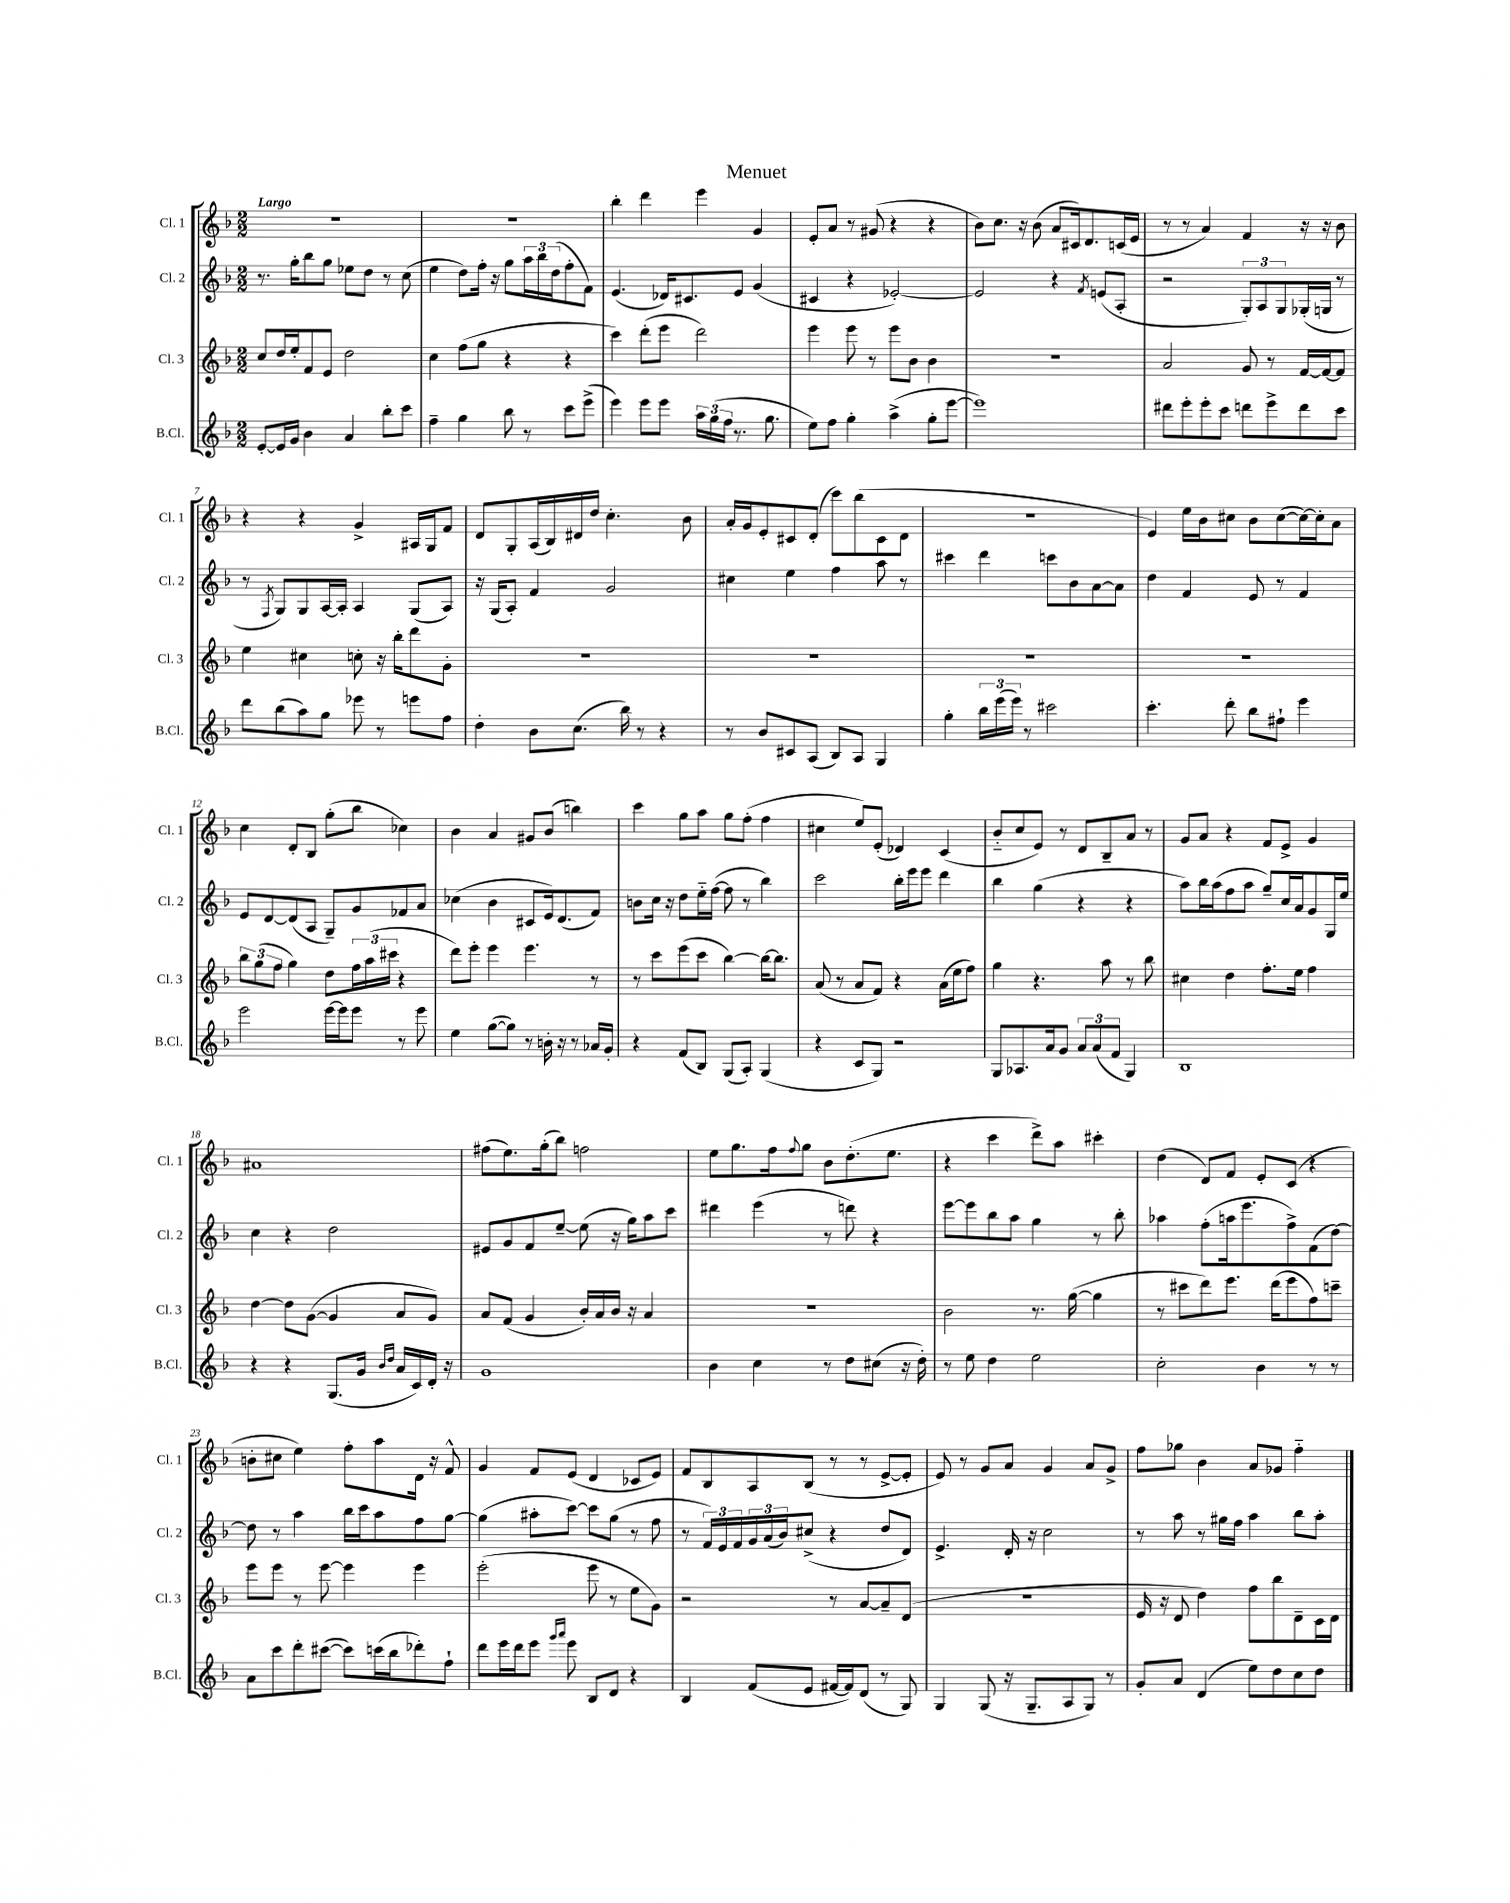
\header { title = "Menuet" }
<<
\new StaffGroup <<
\new Staff = "s0" \with { instrumentName = "Cl. 1" shortInstrumentName = "Cl. 1" } {
    \clef treble \key f \major \numericTimeSignature \time 2/2 \tempo "Largo"
    r1 |
    R1 |
    bes''4-. d'''4 e'''4 g'4 |
    e'8-. a'8 r8 gis'8( r4 r4 |
    bes'8) c''8. r16 bes'8( a'8 cis'16) d'8. c'16( e'16 |
    r8 r8 a'4) f'4 r16 r16 bes'8 |
    r4 r4 g'4-> ais16 g16 f'8 |
    d'8 g8-. a16( bes16) dis'16 d''16 c''4.-. bes'8 |
    a'16-. g'16 e'8-. cis'8 d'8-.( c'''8) bes''8( cis'8 d'8 |
    R1 |
    e'4) e''16 bes'16 cis''8 bes'8 cis''8~( cis''16~) cis''16-. a'8 |
    c''4 d'8-. bes8 g''8-.( bes''8 ces''4) |
    bes'4 a'4 gis'8 bes'8( b''4) |
    c'''4 g''8 a''8 g''8 f''8-.( f''4 |
    cis''4 e''8) e'8-.( des'4) c'4( |
    bes'8-_ c''8 e'8) r8 d'8 bes8-- a'8 r8 |
    g'8 a'8 r4 f'8 e'8-> g'4 |
    ais'1 |
    fis''8( e''8.) g''16-.( bes''8) f''2 |
    e''8 g''8. f''16 \appoggiatura { f''8 } g''8 bes'8 d''8.-.( e''8. |
    r4 c'''4 d'''8->) a''8 cis'''4-. |
    d''4( d'8) f'8 e'8-. c'8( r4 |
    b'8-. cis''8 e''4) f''8-. a''8 d'16 r16 f'8-^ |
    g'4 f'8 e'8( d'4 ces'8 e'8) |
    f'8 bes8 a8 bes8( r8 r8 e'8~-> e'8-. |
    e'8) r8 g'8 a'8 g'4 a'8 g'8-> |
    f''8 ges''8 bes'4 a'8 ges'8 f''4-_ \bar "|." |
}
\new Staff = "s1" \with { instrumentName = "Cl. 2" shortInstrumentName = "Cl. 2" } {
    \clef treble \key f \major \numericTimeSignature \time 2/2
    r8. g''16-. bes''8 g''8 ees''8 d''8 r8 c''8( |
    e''4 d''8) f''16-. r16 g''8 \tuplet 3/2 { a''16 bes''16 d''16( } f''8-. f'8) |
    e'4.( des'16) cis'8. e'8 g'4( |
    cis'4 r4 ees'2~-.) |
    ees'2 r4 \acciaccatura { f'8 } e'8( a8-. |
    r2 \tuplet 3/2 { g8-.) a8 g8 } ges16-.( g16 r8 |
    r8 \acciaccatura { f8 } g8) g8 a16~ a16-. a4 g8( a8) |
    r16 g16( a8-.) f'4 g'2 |
    cis''4 e''4 f''4 a''8 r8 |
    cis'''4 d'''4 c'''8 bes'8 a'8~ a'8 |
    d''4 f'4 e'8 r8 f'4 |
    e'8 d'8~ d'8( a8 g8--) g'8 fes'8 a'8 |
    ces''4( bes'4 cis'8 e'16) d'8.( f'8) |
    b'8 c''16 r16 d''8 e''16-_ f''16~( f''8 r8 bes''4) |
    c'''2 bes''16-. e'''16 e'''8 d'''4 |
    bes''4 g''4( r4 r4 |
    a''8) bes''16 a''16( f''8 a''8 g''8--) c''16 a'16 g'8 g16 e''16 |
    c''4 r4 d''2 |
    eis'8 g'8 f'8 e''8~-- e''8( r16 g''16) a''8 c'''8 |
    dis'''4 e'''4( r8 d'''8) r4 |
    e'''8~ e'''8 bes''8 a''8 g''4 r8 bes''8-. |
    aes''4 f''8-.( a''16 e'''8. f''8->) f'8( d''8~) |
    d''8 r8 a''4 bes''16 c'''16 a''8 f''8 g''8~ |
    g''4( ais''8-. c'''8~) c'''8 g''8( r8 f''8 |
    r8 \tuplet 3/2 { f'16) e'16 f'16 } \tuplet 3/2 { g'16 a'16( bes'16) } cis''8->( r4 d''8 d'8) |
    e'4.-> d'16-. r16 c''2 |
    r8 a''8 r8 gis''16 f''16 a''4 bes''8 a''8-. \bar "|." |
}
\new Staff = "s2" \with { instrumentName = "Cl. 3" shortInstrumentName = "Cl. 3" } {
    \clef treble \key f \major \numericTimeSignature \time 2/2
    c''8 d''16 e''16-. f'8 e'8 d''2 |
    c''4 f''8( g''8 r4 r4 |
    c'''4) d'''8-.( e'''8 d'''2) |
    e'''4 e'''8 r8 e'''8 bes'8 bes'4 |
    r1 |
    a'2 g'8 r8 f'16~ f'16~ f'8 |
    e''4 cis''4 c''8-. r16 bes''16-. d'''8 g'8-. |
    R1 |
    R1 |
    R1 |
    R1 |
    \tuplet 3/2 { bes''8 g''8( f''8 } g''4) d''8 \tuplet 3/2 { f''16 a''16( cis'''16 } r4 |
    d'''8) e'''8-. e'''4 e'''4. r8 |
    r8 c'''8 e'''8( c'''8 bes''4~) bes''16~ bes''8. |
    a'8( r8 a'8 f'8) r4 a'16( e''16 f''8) |
    g''4 r4. a''8 r8 bes''8 |
    cis''4 d''4 f''8.-. e''16 f''4 |
    d''4~ d''8 g'8~( g'4 a'8 g'8) |
    a'8 f'8( g'4 bes'16-.) a'16 bes'16 r16 a'4 |
    R1 |
    bes'2 r8. g''16~( g''4 |
    r8 cis'''8 d'''8) e'''8. d'''16( e'''8 f''8) c'''8-- |
    e'''8 e'''8 r8 e'''8~ e'''4 e'''4 |
    e'''2-.( e'''8 r8 e''8 g'8) |
    r2 r8 a'8~ a'8-- d'8( |
    R1 |
    e'16 r16 d'8 d''4) f''8 bes''8 d'8-- c'16 d'16 \bar "|." |
}
\new Staff = "s3" \with { instrumentName = "B.Cl." shortInstrumentName = "B.Cl." } {
    \clef treble \key f \major \numericTimeSignature \time 2/2
    e'8~-. e'16 g'16 bes'4 a'4 bes''8-. c'''8 |
    f''4-- g''4 bes''8 r8 c'''8 e'''8->( |
    e'''4) e'''8 e'''8 \tuplet 3/2 { a''16 g''16( f''16 } r8. g''8. |
    e''8) f''8 g''4-. a''4->( g''8-. e'''8~ |
    e'''1) |
    dis'''8 e'''8-. e'''8-. c'''8 d'''8 e'''8-> d'''8 c'''8 |
    d'''8 bes''8( a''8) g''8 ees'''8 r8 e'''8 f''8 |
    d''4-. bes'8 c''8.( bes''16) r8 r4 |
    r8 bes'8 cis'8 a8( bes8) a8 g4 |
    g''4-. \tuplet 3/2 { bes''16 e'''16( e'''16) } r8 cis'''2 |
    c'''4.-. d'''8-. bes''8 fis''8-! e'''4 |
    e'''2 e'''16~ e'''16 e'''8 r8 e'''8 |
    e''4 g''8~( g''8) r8 b'16-. r16 r8 aes'16 g'16-. |
    r4 f'8( bes8) g8( a8-.) g4( |
    r4 c'8 g8) r2 |
    g8 aes8. a'16 g'8 \tuplet 3/2 { a'8 a'8( f'8 } g4) |
    bes1 |
    r4 r4 g8.( g'16 \grace { bes'16 d''16 } a'16 c'16) d'16-. r16 |
    g'1 |
    bes'4 c''4 r8 d''8 cis''8( r16 d''16-.) |
    r8 e''8 d''4 e''2 |
    c''2-. bes'4 r8 r8 |
    a'8 c'''8 d'''8-. cis'''8~( cis'''8) c'''16( bes''16 des'''8-.) f''8-! |
    d'''8 e'''16 d'''16 e'''8 \grace { g'''16 a'''16 } e'''8 bes8 d'8 r4 |
    bes4 f'8( e'8 fis'16~ fis'16) d'8( r8 g8) |
    g4 g8( r16 g8.-- a8 g8) r8 |
    g'8-. a'8 d'4( e''8) d''8 c''8 d''8 \bar "|." |
}
>>
>>
